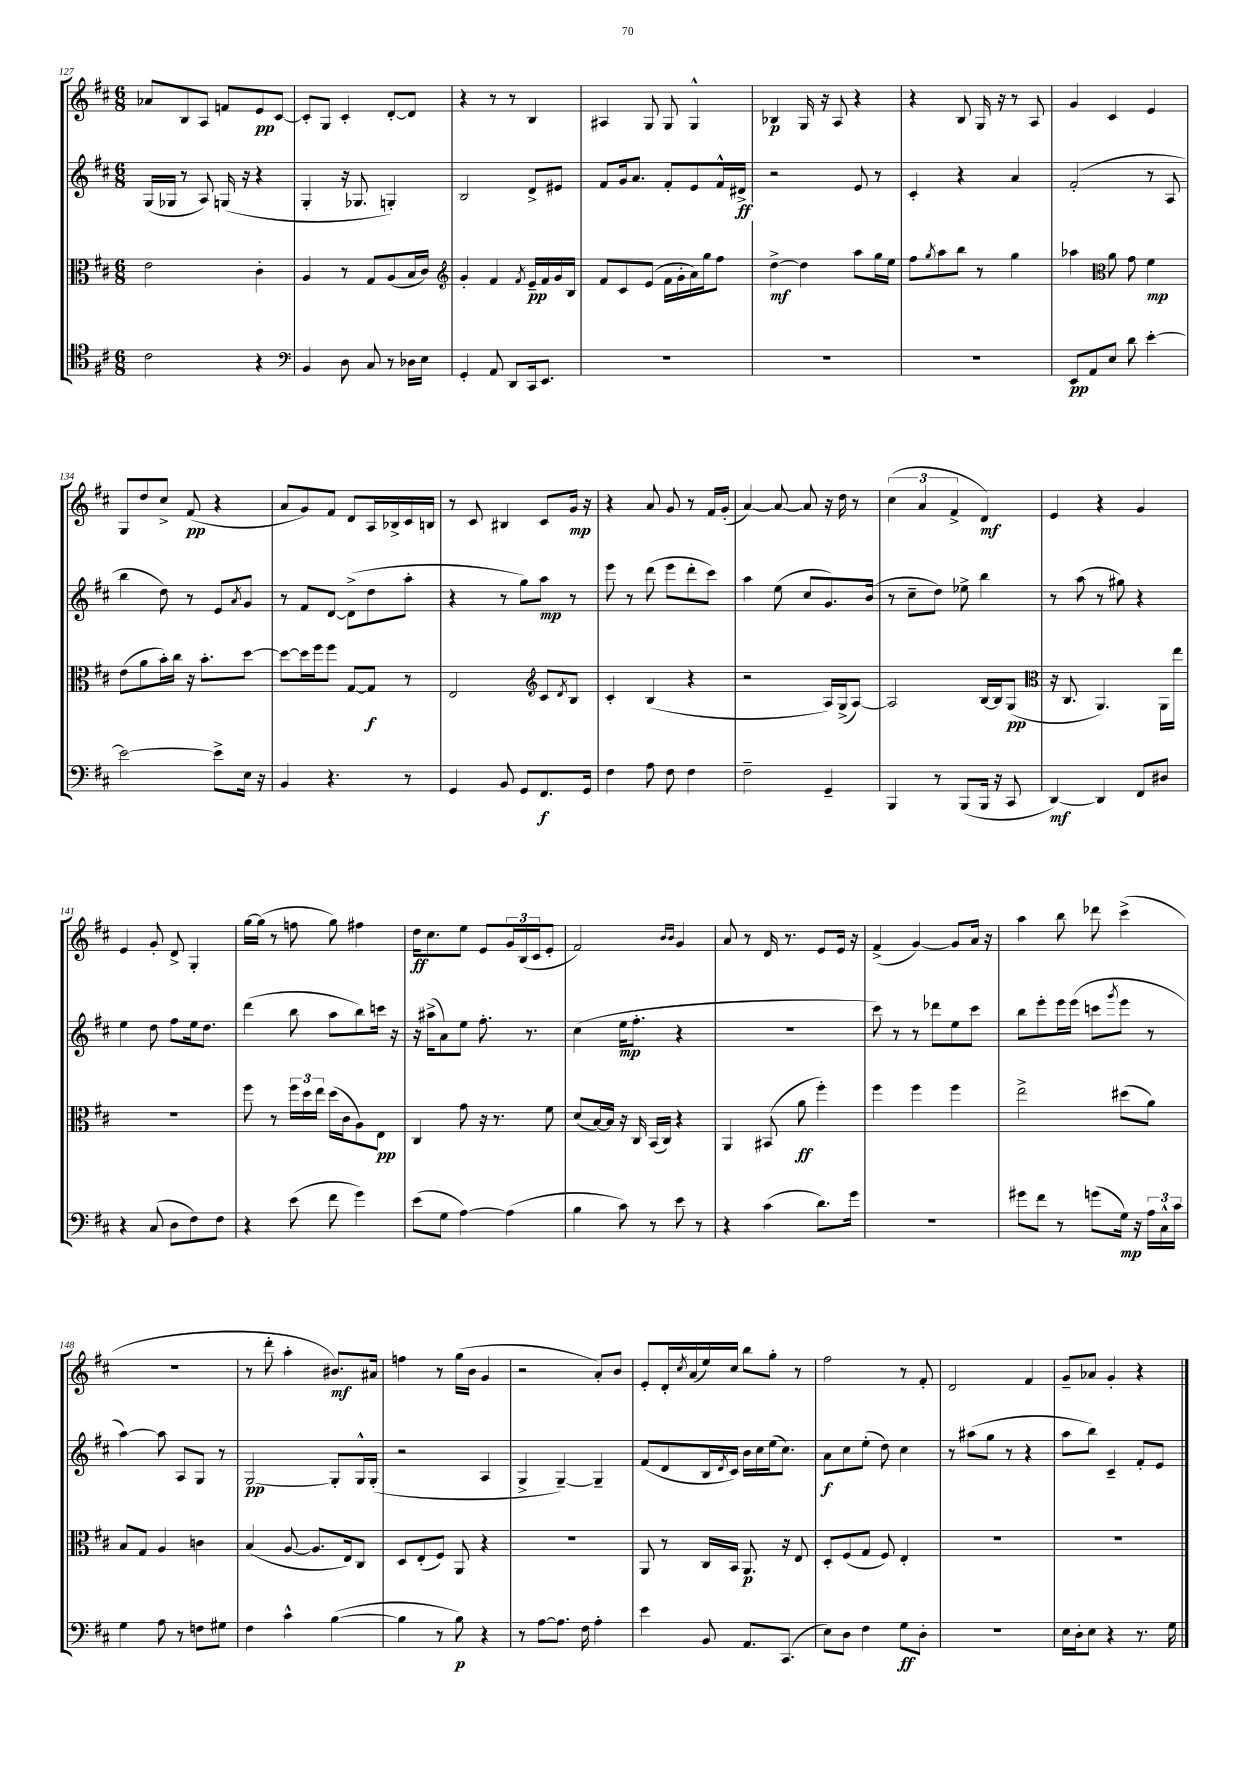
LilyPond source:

<<
\new StaffGroup <<
\new Staff = "s0" {
    \clef treble \key d \major \numericTimeSignature \time 6/8
    aes'8 b8 a8 f'8 e'8\pp cis'8~ |
    cis'8-. g8 cis'4-. d'8~-. d'8 |
    r4 r8 r8 b4 |
    ais4 g8 g8 g4-^ |
    bes4\p g16 r16 a8 r4 |
    r4 b8 g16 r16 r8 a8 |
    g'4 cis'4 e'4 |
    g8 d''8 cis''8-> fis'8\pp( r4 |
    a'8 g'8) fis'8 d'8 a16 bes16-> cis'16 b16 |
    r8 cis'8 bis4 cis'8 g'16\mp r16 |
    r4 a'8 g'8 r8 fis'16 g'16-.( |
    a'4~) a'8~ a'8 r16 d''16 r8 |
    \tuplet 3/2 { cis''4( a'4 fis'4-> } d'4\mf) |
    e'4 r4 g'4 |
    e'4 g'8-. d'8-> g4-. |
    g''16~ g''16( r8 f''8 g''8) fis''4 |
    d''16\ff cis''8. e''8 e'8 \tuplet 3/2 { g'16 b16( cis'16 } e'8-. |
    fis'2) \grace { b'16 b'16 } g'4 |
    a'8 r8 d'16 r8. e'8 e'16 r16 |
    fis'4->( g'4~) g'8 a'16 r16 |
    a''4 b''8 des'''8 cis'''4->( |
    R2. |
    r8 d'''8-. a''4-. bis'8.\mf) ais'16 |
    f''4 r8 g''16( b'16 g'4 |
    r2 a'8-.) b'8 |
    e'8-. d'16-. \acciaccatura { cis''8 } a'16( e''16) cis''16 b''8 g''8-. r8 |
    fis''2 r8 fis'8-. |
    d'2 fis'4 |
    g'8-- aes'8 g'4-. r4 \bar "|." |
}
\new Staff = "s1" {
    \clef treble \key d \major \numericTimeSignature \time 6/8
    g16( ges16 r8 a8) g16( r16 r4 |
    g4-. r16 ges8. g4-.) |
    b2 d'8-> eis'8 |
    fis'8 g'16 a'8. fis'8-. e'8 fis'16-^ dis'16->\ff |
    r2 e'8 r8 |
    cis'4-. r4 a'4 |
    fis'2-.( r8 a8 |
    b''4 d''8) r8 e'8 \acciaccatura { a'8 } g'8 |
    r8 fis'8 d'8~ d'8->( d''8 a''8-. |
    r4 r8 g''8) a''8\mp r8 |
    e'''8 r8 d'''8( e'''8 d'''8-. cis'''8) |
    a''4 e''8( cis''8 g'8.) b'16( |
    r8 cis''8-- d''8) ees''8-> b''4 |
    r8 a''8( r8 gis''8) r4 |
    e''4 d''8 fis''8 e''16 d''8. |
    d'''4( b''8 a''8 b''8) c'''16 r16 |
    r16 ais''16->( a'8) e''8 fis''8.-. r8. |
    cis''4( e''16\mp fis''8.-. r4 |
    R2. |
    cis'''8) r8 r8 des'''8 e''8 cis'''8 |
    b''8 e'''8-. e'''16 e'''16( c'''8 \acciaccatura { g'''8 } e'''8 r8 |
    a''4~) a''8 a8 g8 r8 |
    g2~\pp g8-. g16-^ g16-.( |
    r2 a4 |
    g4-> g4~--) g4-- |
    fis'8( d'8 b16 \acciaccatura { d'8 } cis'16) b'16 cis''16 e''16( cis''8.) |
    a'8\f cis''8 e''8-.( d''8) cis''4 |
    r8 ais''8( g''8 r8 r4 |
    a''8 b''8) cis'4-- fis'8-. e'8 \bar "|." |
}
\new Staff = "s2" {
    \clef alto \key d \major \numericTimeSignature \time 6/8
    e'2 cis'4-. |
    a4 r8 g8 a8( b16 cis'16) |
    \clef treble g'4-. fis'4 \acciaccatura { fis'8 } e'16--\pp fis'16 g'16 b16 |
    fis'8 cis'8 e'8( fis'16 g'16-. a'16) g''16 fis''8 |
    d''4~->\mf d''4 a''8 g''16 e''16 |
    fis''8 \acciaccatura { g''8 } a''8 b''8 r8 g''4 |
    aes''4 \clef alto a'8 g'8 fis'4\mp |
    e'8( a'8 b'16-.) cis''16 r16 b'8.-. d''8~ |
    d''8~ d''16 fis''16 fis''8 g8~ g8\f r8 |
    e2 \clef treble cis'8 \acciaccatura { d'8 } b8 |
    cis'4-. b4( r4 |
    r2 a16) g16->( a8~) |
    a2 b16~ b16 g8\pp( |
    \clef alto r16 cis8. a,4.) a,16 e''16 |
    R2. |
    fis''8 r8 \tuplet 3/2 { fis''16 d''16 e''16 } d''16( cis'16 a8) e8\pp |
    cis4 g'8 r16 r8. fis'8 |
    d'8( b16~) b16 r16 cis16 b,16( cis16) r4 |
    a,4 bis,8( a'8\ff fis''4-.) |
    fis''4 fis''4 fis''4 |
    e''2-> dis''8( a'8) |
    b8 g8 a4 c'4 |
    b4( a8~ a8. e16) cis8 |
    d8 e8-.( fis8) a,8 r4 |
    R2. |
    a,8 r8 cis16 b,16 a,8.\p r16 e8 |
    d8-. fis8( g8 fis8) e4-. |
    R2. |
    R2. \bar "|." |
}
\new Staff = "s3" {
    \clef tenor \key d \major \numericTimeSignature \time 6/8
    cis'2 r4 |
    \clef bass b,4 d8 cis8 r8 des16 e16 |
    g,4-. a,8 d,8 cis,16 e,8. |
    R2. |
    R2. |
    R2. |
    e,8\pp a,8 e8 d'8 e'4~-. |
    e'2~ e'8-> e16 r16 |
    b,4 r4. r8 |
    g,4 b,8 g,8 fis,8.\f g,16 |
    fis4 a8 fis8 fis4 |
    fis2-- g,4-- |
    b,,4 r8 b,,8( b,,16 r16 cis,8 |
    d,4~\mf) d,4 fis,8 dis8 |
    r4 cis8( d8 fis8) fis8 |
    r4 e'8( fis'8 g'4) |
    e'8( g8 a4~) a4( |
    b4 cis'8) r8 e'8 r8 |
    r4 cis'4( d'8.) g'16 |
    R2. |
    gis'8 fis'8 r8 g'8( g16\mp) r16 \tuplet 3/2 { a16 cis16-^ cis'16 } |
    g4 a8 r8 f8 gis8 |
    fis4 cis'4-^ b4~( |
    b4 r8 b8\p) r4 |
    r8 a8~ a8. fis16 a4-. |
    e'4 b,8 a,8. cis,8.( |
    e8) d8 fis4 g8\ff d8-. |
    R2. |
    e16 d16-. e8 r4 r8. g16 \bar "|." |
}
>>
>>
\layout { \context { \Score currentBarNumber = #127 } }
